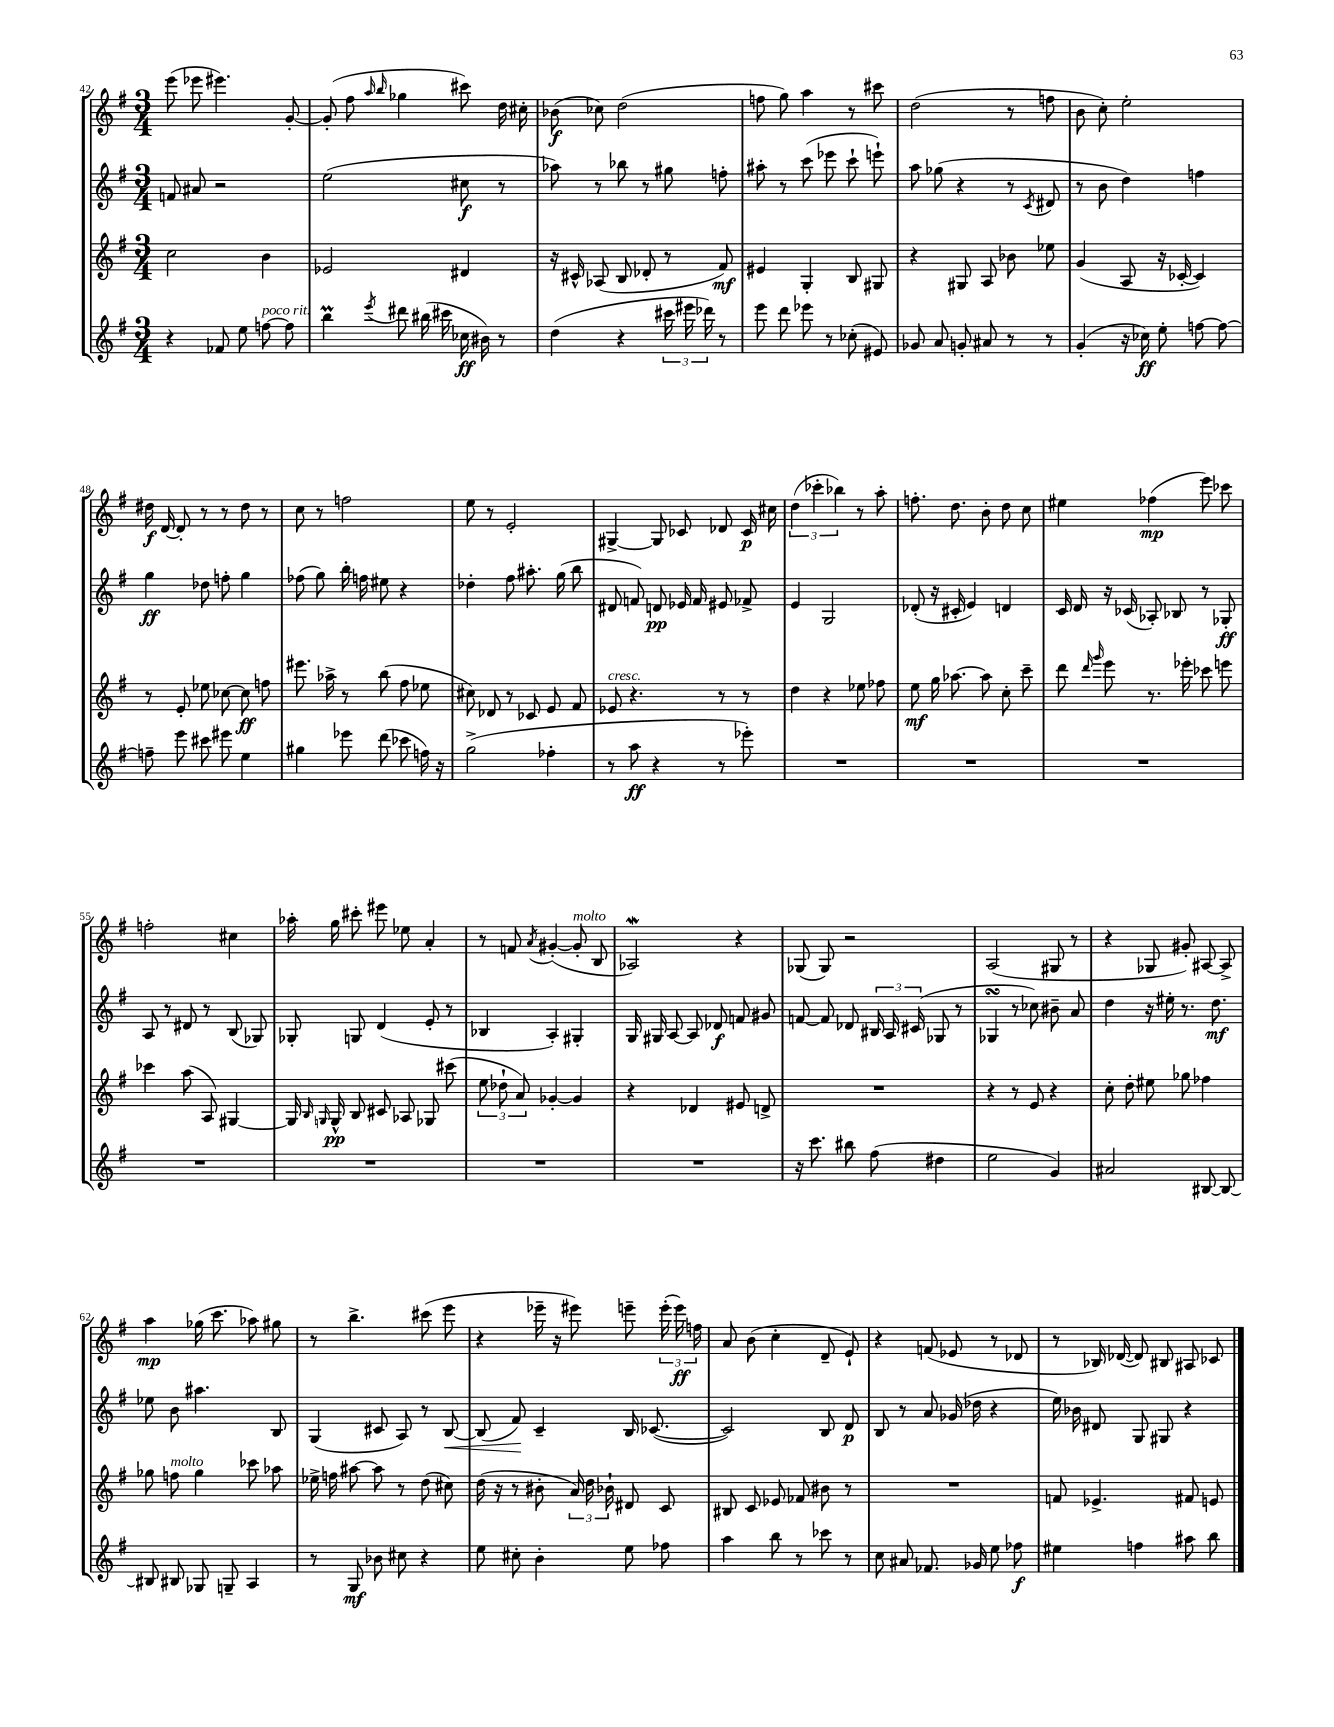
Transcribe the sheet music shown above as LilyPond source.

<<
\new StaffGroup <<
\new Staff = "s0" {
    \clef treble \key g \major \numericTimeSignature \time 3/4
    \autoBeamOff e'''8( ees'''8 eis'''4.) g'8~-. |
    g'8-.( fis''8 \grace { a''16 b''16 } ges''4 cis'''8) d''16 cis''16-. |
    bes'8\f( ces''8) d''2( |
    f''8 g''8) a''4 r8 cis'''8 |
    d''2( r8 f''8 |
    b'8 c''8-.) e''2-. |
    dis''16\f d'16~ d'8-. r8 r8 dis''8 r8 |
    c''8 r8 f''2 |
    e''8 r8 e'2-. |
    gis4~-> gis8 ces'8 des'8 ces'16\p cis''16 |
    \tuplet 3/2 { d''4( ces'''4-. bes''4) } r8 a''8-. |
    f''8.-. d''8. b'8-. d''8 c''8 |
    eis''4 fes''4\mp( e'''8) ces'''8 |
    f''2-. cis''4 |
    aes''16-. g''16 cis'''8-. eis'''8 ees''8 a'4-. |
    r8 f'8 \acciaccatura { a'8 } gis'4~-.( gis'8-.^\markup { \italic "molto" } b8 |
    aes2\mordent) r4 |
    ges8( ges8) r2 |
    a2( gis8 r8 |
    r4 ges8 gis'8-.) ais8~ ais8-> |
    a''4\mp ges''16( c'''8. aes''8) gis''8 |
    r8 b''4.-> cis'''8( e'''8 |
    r4 ees'''16-- r16 eis'''8) e'''8-- \tuplet 3/2 { e'''16-.( e'''16\ff) f''16 } |
    a'8 b'8( c''4-. d'8-- e'8-!) |
    r4 f'8( ees'8 r8 des'8 |
    r8 bes16) des'16~( des'8) bis8 ais8 ces'8 \bar "|." |
}
\new Staff = "s1" {
    \clef treble \key g \major \numericTimeSignature \time 3/4
    \autoBeamOff f'8 ais'8 r2 |
    e''2( cis''8\f r8 |
    aes''8) r8 bes''8 r8 gis''8 f''8-. |
    ais''8-. r8 c'''8( ees'''8 c'''8-! e'''8-!) |
    a''8 ges''8( r4 r8 \acciaccatura { c'8 } dis'8 |
    r8 b'8 d''4) f''4 |
    g''4\ff des''8 f''8-. g''4 |
    fes''8( g''8) b''16-. f''16 eis''8 r4 |
    des''4-. fis''8 ais''8.-. g''16( b''8 |
    dis'8 f'8) d'8\pp ees'16 f'16 eis'8 fes'8-> |
    e'4 g2 |
    des'8-.( r16 cis'16-. e'4) d'4 |
    c'16 d'16 r16 ces'16( aes8-.) bes8 r8 ges8-.\ff |
    a8 r8 dis'8 r8 b8( ges8) |
    ges8-. g8 d'4( e'8-. r8 |
    bes4 a4-.) gis4-. |
    g16 gis16 a8~ a8 des'8\f f'8 gis'8 |
    f'8~ f'8 des'8 \tuplet 3/2 { bis16 a16 cis'16( } ges8 r8 |
    ges4\turn r8 ces''8) bis'8-- a'8 |
    d''4 r16 eis''16-. r8. d''8.\mf |
    ees''8 b'8 ais''4. b8 |
    g4( cis'8 a8) r8 b8~\< |
    b8( fis'8\!) c'4-- b16 ces'8.~( |
    ces'2) b8 d'8\p |
    b8 r8 a'8 ges'16( des''16 r4 |
    e''16) bes'16 dis'8 g8 gis8 r4 \bar "|." |
}
\new Staff = "s2" {
    \clef treble \key g \major \numericTimeSignature \time 3/4
    \autoBeamOff c''2 b'4 |
    ees'2 dis'4 |
    r16 cis'16-^ aes8( b8 des'8-. r8 fis'8\mf) |
    eis'4 g4-. b8 gis8 |
    r4 gis8 a8 bes'8 ees''8 |
    g'4( a8 r16 ces'16~-. ces'4) |
    r8 e'8-. ees''8 ces''8~ ces''8\ff f''8 |
    eis'''8. aes''16-> r8 b''8( fis''8 ees''8 |
    cis''8) des'8 r8 ces'8 e'8 fis'8 |
    ees'8^\markup { \italic "cresc." } r4. r8 r8 |
    d''4 r4 ees''8 fes''8 |
    e''8\mf g''16 aes''8.~ aes''8 c''8-. c'''8-- |
    d'''8 \grace { d'''16 g'''16 } e'''8 r8. ees'''16-. ces'''8 e'''8 |
    ces'''4 a''8( a8) gis4~ |
    gis16 \grace { b16 g16 } g16-^\pp b8 cis'8 aes8 ges8 cis'''8( |
    \tuplet 3/2 { e''8 des''8-! a'8) } ges'4~-. ges'4 |
    r4 des'4 eis'8 d'8-> |
    R2. |
    r4 r8 e'8 r4 |
    c''8-. d''8-. eis''8 ges''8 fes''4 |
    ges''8 f''8^\markup { \italic "molto" } ges''4 ces'''8 aes''8 |
    ees''16-> f''16 ais''8~ ais''8 r8 d''8( cis''8) |
    d''16( r16 r8 bis'8-. \tuplet 3/2 { a'16) d''16 bes'16-! } dis'8 c'8 |
    bis8 c'8 ees'8 fes'8 bis'8 r8 |
    R2. |
    f'8 ees'4.-> fis'8 e'8 \bar "|." |
}
\new Staff = "s3" {
    \clef treble \key g \major \numericTimeSignature \time 3/4
    \autoBeamOff r4 fes'8 e''8 f''8~^\markup { \italic "poco rit." } f''8 |
    b''4\prall \acciaccatura { e'''8 } dis'''8 bis''16( cis'''16 ces''16\ff bis'16) r8 |
    d''4( r4 \tuplet 3/2 { cis'''16 eis'''16 des'''16) } r8 |
    e'''8 d'''8 ees'''8 r8 ces''8-.( eis'8) |
    ges'8 a'8 g'8-. ais'8 r8 r8 |
    g'4-.( r16 ces''16\ff) e''8-. f''8~ f''8~ |
    f''8-- e'''8 cis'''8 eis'''8 e''4 |
    gis''4 ees'''8 d'''8( ces'''8 f''16) r16 |
    g''2->( fes''4-. |
    r8 a''8\ff r4 r8 ees'''8-.) |
    R2. |
    R2. |
    R2. |
    R2. |
    R2. |
    R2. |
    R2. |
    r16 c'''8. bis''8 fis''8( dis''4 |
    e''2 g'4) |
    ais'2 bis8~ bis8~ |
    bis8 bis8 ges8 g8-- a4 |
    r8 g8\mf bes'8 cis''8 r4 |
    e''8 cis''8-. b'4-. e''8 fes''8 |
    a''4 b''8 r8 ces'''8 r8 |
    c''8 ais'8 fes'8. ges'16 e''8 fes''8\f |
    eis''4 f''4 ais''8 b''8 \bar "|." |
}
>>
>>
\layout { \context { \Score currentBarNumber = #42 } }
